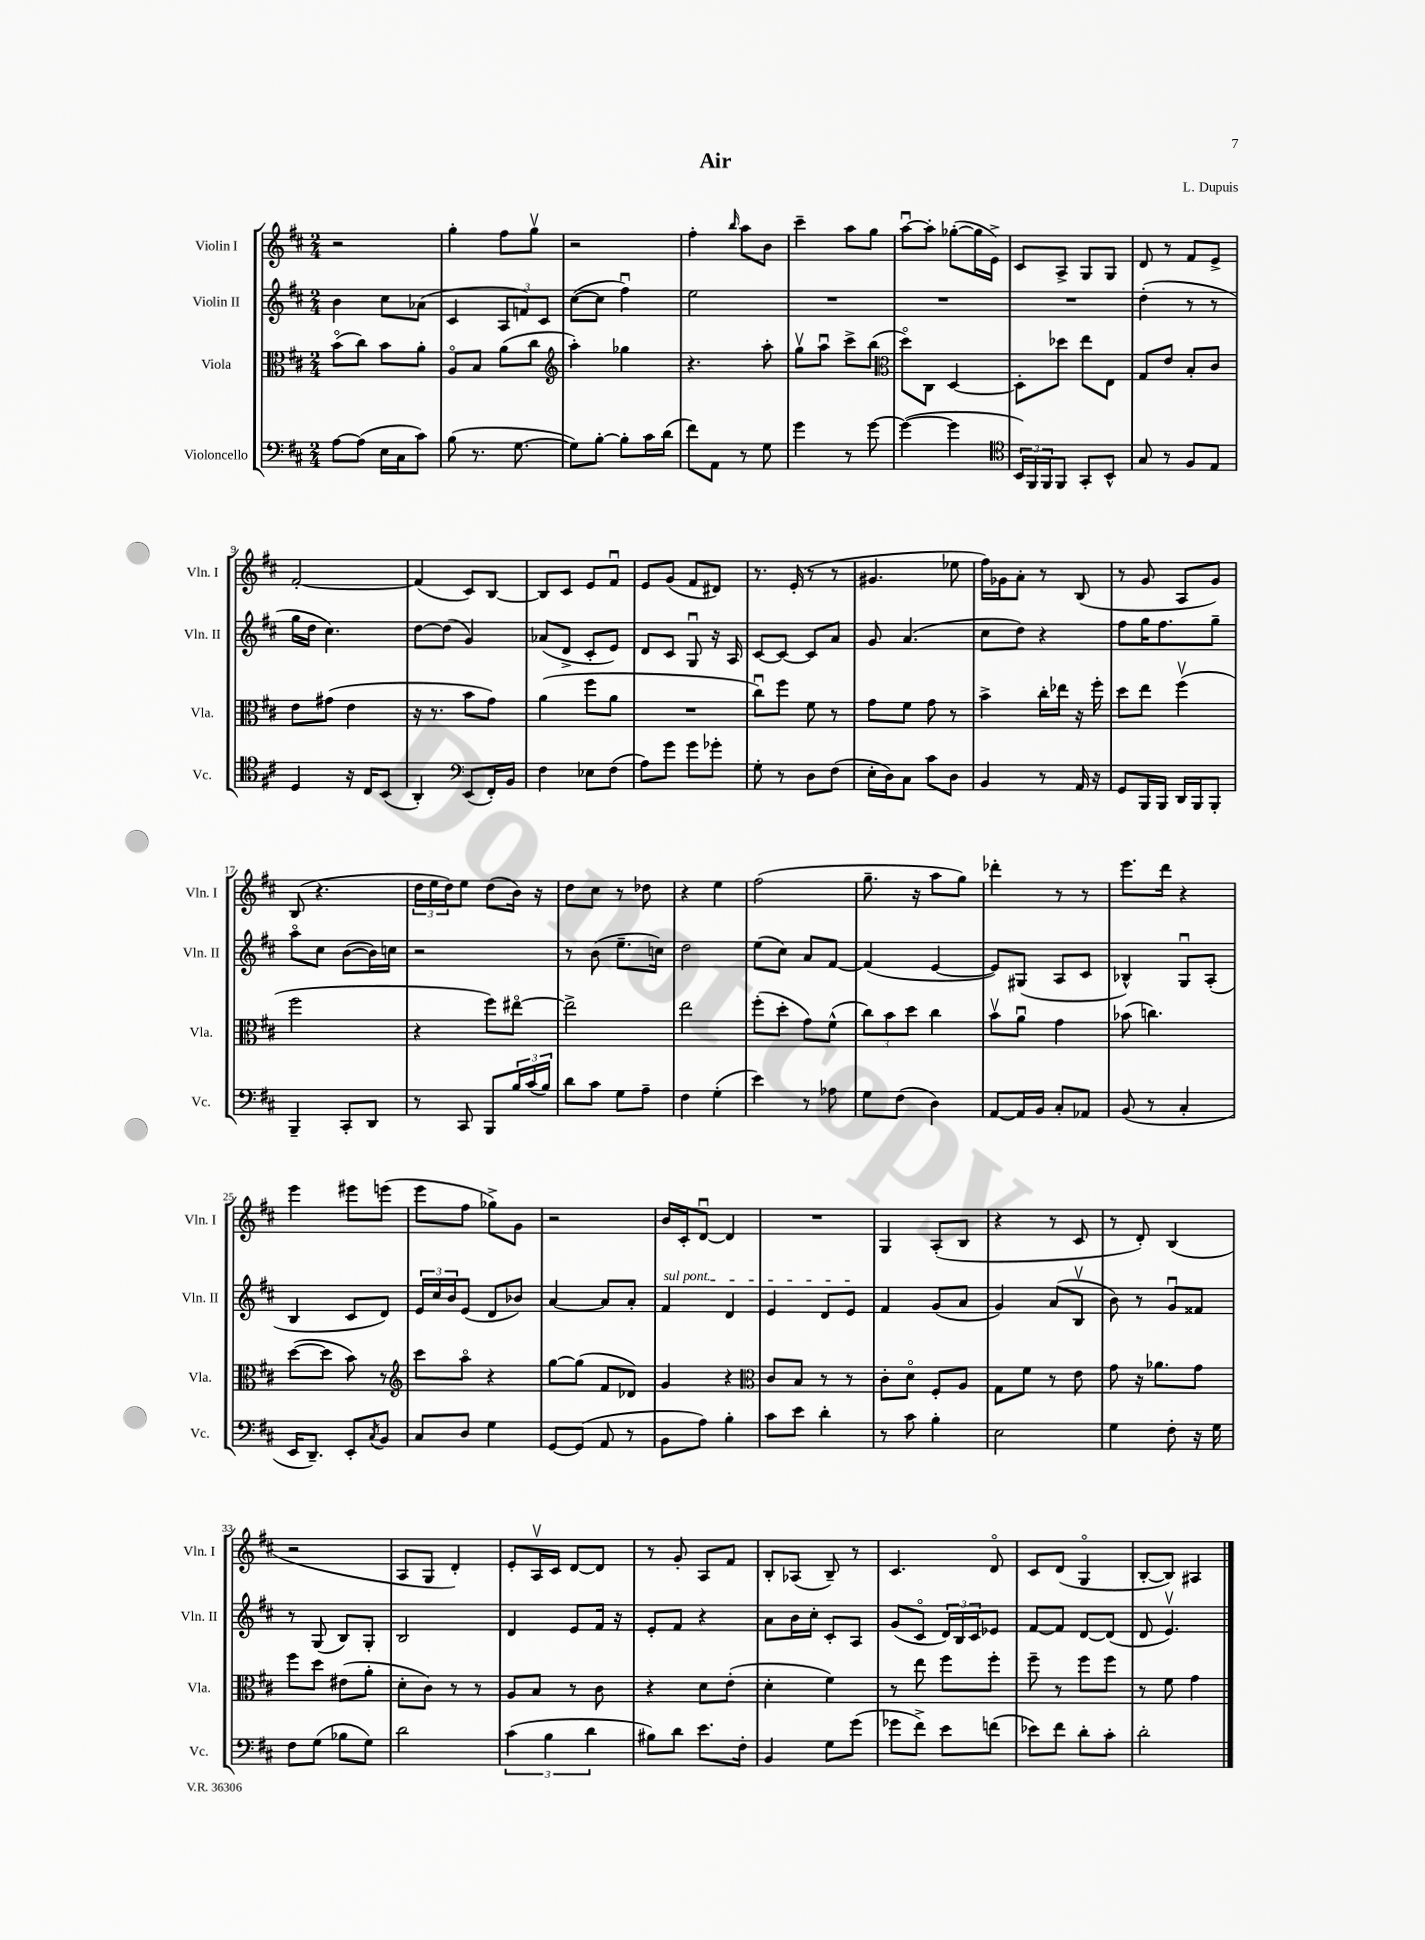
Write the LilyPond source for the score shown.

\header { title = "Air" composer = "L. Dupuis" }
<<
\new StaffGroup <<
\new Staff = "s0" \with { instrumentName = "Violin I" shortInstrumentName = "Vln. I" } {
    \clef treble \key d \major \numericTimeSignature \time 2/4
    r2 |
    g''4-. fis''8 g''8\upbow |
    r2 |
    fis''4-. \grace { b''16 } a''8 b'8 |
    cis'''4-- a''8 g''8 |
    a''8~\downbow a''8-. ges''8~-.( ges''16 e'16->) |
    cis'8 a8-> g8 g8 |
    d'8 r8 fis'8 e'8-> |
    fis'2~-. |
    fis'4( cis'8) b8~ |
    b8 cis'8 e'8 fis'8\downbow |
    e'8 g'8( fis'8 dis'8) |
    r8. e'16-.( r8 r8 |
    gis'4. ees''8 |
    fis''16) ges'16 a'8-. r8 b8( |
    r8 g'8 a8 g'8) |
    b8( r4. |
    \tuplet 3/2 { d''16 e''16 d''16) } e''8 d''8( b'16) r16 |
    d''8 cis''8 r8 des''8 |
    r4 e''4 |
    fis''2( |
    g''8.-- r16 a''8 g''8) |
    des'''4-. r8 r8 |
    e'''8. d'''16 r4 |
    e'''4 eis'''8 e'''8( |
    e'''8 fis''8 ges''8->) g'8 |
    r2 |
    b'16 cis'16-. d'8~\downbow d'4 |
    R2 |
    g4 a8-.( b8 |
    r4 r8 cis'8 |
    r8 d'8-.) b4( |
    r2 |
    a8 g8 d'4-.) |
    e'8-. a16\upbow cis'16 d'8~ d'8 |
    r8 g'8-. a8 fis'8 |
    b8-. aes8( b8--) r8 |
    cis'4. d'8\flageolet |
    cis'8 d'8( g4\flageolet |
    b8~-. b8) ais4 \bar "|." |
}
\new Staff = "s1" \with { instrumentName = "Violin II" shortInstrumentName = "Vln. II" } {
    \clef treble \key d \major \numericTimeSignature \time 2/4
    b'4 cis''8 aes'8( |
    cis'4 \tuplet 3/2 { a8 f'8) cis'8 } |
    cis''8~( cis''8 fis''4\downbow) |
    e''2 |
    R2 |
    R2 |
    R2 |
    d''4-.( r8 r8 |
    g''16 d''16 cis''4.) |
    d''8~ d''8( g'4) |
    aes'8( d'8-> cis'8-. e'8) |
    d'8 cis'8 g8\downbow r16 a16 |
    cis'8~ cis'8~ cis'8 a'8 |
    g'8 a'4.( |
    cis''8 d''8) r4 |
    fis''8 g''16 fis''8. g''8-- |
    a''8\flageolet cis''8 b'8~( b'16) c''16 |
    r2 |
    r8 b'8( e''8.-- c''16) |
    d''2 |
    e''8( cis''8) a'8 fis'8~ |
    fis'4( e'4~ |
    e'8) gis8( a8 cis'8 |
    bes4-^) g8\downbow a8-.( |
    b4 cis'8 d'8) |
    \tuplet 3/2 { e'16 cis''16 b'16 } e'8( d'8 bes'8) |
    a'4~ a'8 a'8-. |
    \once \override TextSpanner.bound-details.left.text = \markup { \italic "sul pont." } fis'4\startTextSpan d'4 |
    e'4 d'8 e'8\stopTextSpan |
    fis'4 g'8( a'8 |
    g'4) a'8( b8\upbow |
    b'8) r8 g'8\downbow fisis'8 |
    r8 g8( b8) g8-. |
    b2 |
    d'4 e'8 fis'16 r16 |
    e'8-. fis'8 r4 |
    a'8 b'16 cis''16-. cis'8-. a8 |
    g'8( cis'8\flageolet \tuplet 3/2 { d'16) b16 cis'16 } ees'8 |
    fis'8~ fis'8 d'8~ d'8( |
    d'8 e'4.\upbow) \bar "|." |
}
\new Staff = "s2" \with { instrumentName = "Viola" shortInstrumentName = "Vla." } {
    \clef alto \key d \major \numericTimeSignature \time 2/4
    b'8\flageolet( cis''8) b'8 a'8-. |
    a8\flageolet b8 a'8( cis''8 |
    \clef treble a''4-.) ges''4 |
    r4. a''8-. |
    g''8\upbow a''8\downbow cis'''8-> b''8( |
    \clef alto d''8\flageolet) cis8 d4~ |
    d8-. des''8 e''8 e8 |
    g8 e'8 b8-. cis'8 |
    e'8 gis'8( e'4 |
    r16 r8. b'8 g'8) |
    a'4( fis''8 a'8 |
    R2 |
    cis''8\downbow) fis''8 fis'8 r8 |
    g'8 fis'8 g'8 r8 |
    b'4-> cis''16-. ees''16 r16 fis''16-. |
    d''8 e''8 fis''4\upbow( |
    fis''2 |
    r4 fis''8) eis''8~\flageolet |
    eis''2-> |
    e''2 |
    fis''8-.( d''8-. g'8) fis'8-^( |
    \tuplet 3/2 { cis''8) b'8 d''8 } cis''4 |
    b'8\upbow a'8\downbow g'4 |
    bes'8( c''4.) |
    d''8~( d''8 b'8) r8 |
    \clef treble cis'''8 a''8\flageolet r4 |
    g''8~ g''8( fis'8 des'8) |
    g'4 r4 |
    \clef alto cis'8 b8 r8 r8 |
    cis'8-. d'8\flageolet fis8-. a8 |
    g8 fis'8 r8 e'8 |
    g'8 r16 aes'8. g'8 |
    fis''8 d''8 eis'8( a'8-. |
    d'8-. cis'8) r8 r8 |
    a8 b8 r8 cis'8 |
    r4 d'8 e'8-.( |
    d'4-. fis'4) |
    r8 e''8 fis''8 fis''8-. |
    fis''8-- r8 fis''8 fis''8 |
    r8 fis'8 g'4 \bar "|." |
}
\new Staff = "s3" \with { instrumentName = "Violoncello" shortInstrumentName = "Vc." } {
    \clef bass \key d \major \numericTimeSignature \time 2/4
    a8~ a8( e16 cis16 cis'8) |
    b8( r8. g8.~ |
    g8) b8~-. b8-. cis'16 d'16( |
    fis'8) a,8 r8 g8 |
    g'4 r8 g'8~ |
    g'4~( g'4 |
    \clef tenor \tuplet 3/2 { b,16) fis,16 fis,16 } fis,8 g,8-. b,8-^ |
    g8 r8 fis8 e8 |
    d4 r16 cis16 b,8( |
    a,4-.) \clef bass e,8( fis,16-.) b,16 |
    fis4 ees8 fis8( |
    a8) g'8 g'8 ges'8-. |
    g8-. r8 d8 fis8( |
    e16-. d16) cis8 cis'8 d8 |
    b,4 r8 a,16 r16 |
    g,8 b,,16 b,,16 d,16 b,,16 b,,8-. |
    b,,4-- cis,8-. d,8 |
    r8 cis,8 b,,8 \tuplet 3/2 { b16 cis'16( b16) } |
    d'8 cis'8 g8 a8-- |
    fis4 g4-.( |
    e'4) r8 aes8 |
    g8 fis8( d4) |
    a,8~ a,16 b,16 cis8-. aes,8 |
    b,8( r8 cis4-. |
    e,16 d,8.--) e,8-. \acciaccatura { cis8 } b,8 |
    cis8 d8 g4 |
    g,8~ g,8( a,8 r8 |
    b,8 a8) b4-. |
    cis'8 e'8 d'4-. |
    r8 cis'8 b4-. |
    e2 |
    g4 fis8-. r16 g16 |
    fis8 g8( bes8 g8) |
    d'2 |
    \tuplet 3/2 { cis'4( b4 d'4 } |
    bis8) d'8 e'8. fis16-. |
    b,4 g8 g'8( |
    ges'8 fis'8->) e'8 f'8( |
    ees'8) fis'8 d'8-. cis'8-. |
    d'2-. \bar "|." |
}
>>
>>
